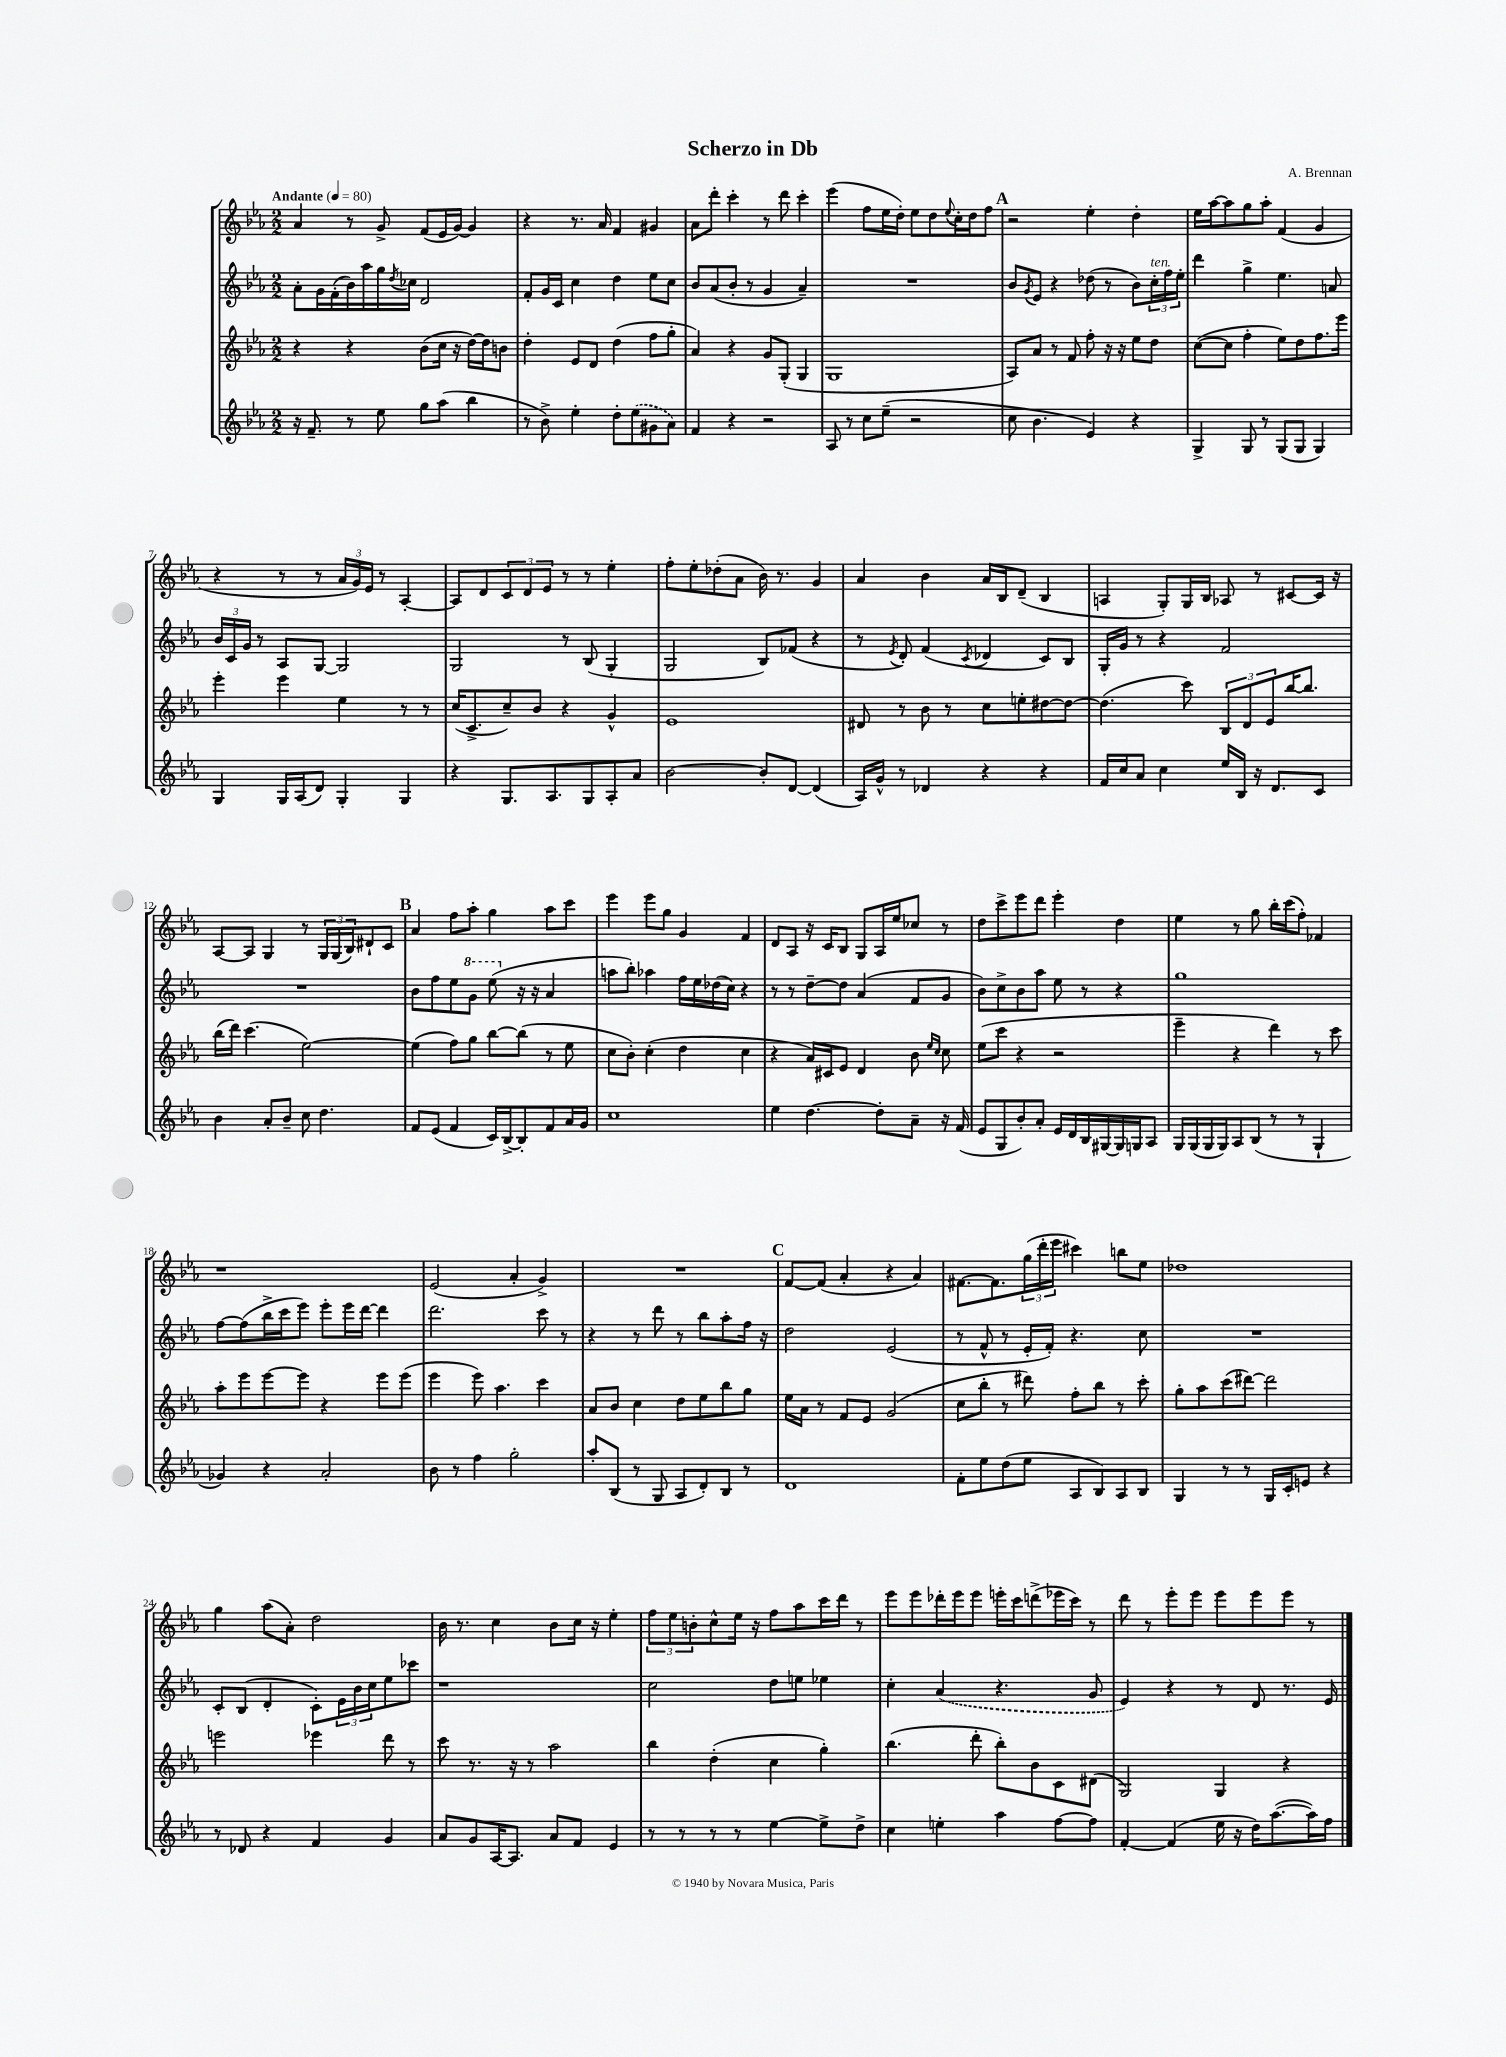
\header { title = "Scherzo in Db" composer = "A. Brennan" }
<<
\new StaffGroup <<
\new Staff = "s0" {
    \clef treble \key ees \major \numericTimeSignature \time 2/2 \tempo "Andante" 4 = 80
    aes'4 r8 g'8-> f'8( ees'16 g'16~) g'4 |
    r4 r8. aes'16 f'4 gis'4 |
    aes'8 d'''8-. c'''4-. r8 d'''8 c'''4-. |
    ees'''4( f''8 ees''16 d''16-.) ees''8 d''8 \appoggiatura { ees''8 } c''16-. d''16 f''8 |
    \mark \markup { \bold "A" } r2 ees''4-. d''4-. |
    ees''16 aes''16~ aes''8 g''8 aes''8-. f'4( g'4 |
    r4 r8 r8 \tuplet 3/2 { aes'16 g'16) ees'16 } r8 aes4~-. |
    aes8 d'8 \tuplet 3/2 { c'8 d'8 ees'8 } r8 r8 ees''4-. |
    f''8-. ees''8-. des''8-.( aes'8 bes'16) r8. g'4 |
    aes'4 bes'4 aes'16 bes16 d'8--( bes4 |
    a4 g8-.) g16 bes16 aes8 r8 cis'8~ cis'16 r16 |
    aes8~ aes8 g4 r8 \tuplet 3/2 { g16 g16( bes16) } dis'8-! c'8 |
    \mark \markup { \bold "B" } aes'4 f''8 aes''8-. g''4 aes''8 c'''8 |
    ees'''4 ees'''8 g''8 g'4 f'4 |
    d'8 aes8 r16 c'16 bes8 g8 aes16 ees''16 ces''8 r8 |
    d''8 c'''8-> ees'''8 d'''8 ees'''4-. d''4 |
    ees''4 r8 g''8 bes''16-. c'''16( f''8-.) fes'4 |
    r1 |
    ees'2( aes'4-. g'4->) |
    R1 |
    \mark \markup { \bold "C" } f'8~ f'8( aes'4-. r4 aes'4) |
    fis'8.~ fis'8. \tuplet 3/2 { g''16( d'''16-. ees'''16 } cis'''4) b''8 ees''8 |
    des''1 |
    g''4 aes''8( aes'8-.) d''2 |
    bes'16 r8. c''4 bes'8 c''16 r16 ees''4-. |
    \tuplet 3/2 { f''8 ees''8 b'8-. } c''8-^ ees''16 r16 f''8 aes''8 c'''16 d'''16 r8 |
    ees'''8 ees'''8 des'''16-. ees'''16 ees'''8 e'''16-. c'''16 d'''8->( ees'''16 c'''16) r8 |
    d'''8 r8 ees'''8-. ees'''8 ees'''8 ees'''8 ees'''8 r8 \bar "|." |
}
\new Staff = "s1" {
    \clef treble \key ees \major \numericTimeSignature \time 2/2
    aes'8-. g'16 f'16-.( bes'16) aes''16 g''16 \acciaccatura { d''8 } ces''16 d'2 |
    f'8-. g'16 c'16 c''4 d''4 ees''8 c''8 |
    bes'8 aes'8( bes'8-. r8 g'4 aes'4--) |
    R1 |
    \mark \markup { \bold "A" } bes'8 \acciaccatura { g'8 } ees'8 r4 des''8( r8 bes'8) \tuplet 3/2 { c''16-.^\markup { \italic "ten." } f''16 ees''16-. } |
    d'''4 g''4-> ees''4. a'8 |
    \tuplet 3/2 { bes'16 c'16 g'16 } r8 aes8 g8~ g2 |
    g2 r8 bes8( g4-. |
    g2 bes8) fes'8( r4 |
    r8 \acciaccatura { ees'8 } d'8-.) f'4( \acciaccatura { c'8 } des'4 c'8) bes8 |
    g16-. g'16 r8 r4 f'2 |
    R1 |
    \mark \markup { \bold "B" } bes'8 f''8 ees''8 \ottava #1 g''8 ees'''8( \ottava #0 r16 r16 aes'4 |
    a''8 bes''8-.) aes''4 f''16 ees''16 des''16( c''16) r4 |
    r8 r8 d''8~-- d''8 aes'4( f'8 g'8 |
    bes'8) c''8-> bes'8 aes''8 ees''8 r8 r4 |
    g''1 |
    f''8~ f''8( bes''16-> c'''16 ees'''8) ees'''8-. ees'''16 d'''16~ d'''4 |
    d'''2. c'''8 r8 |
    r4 r8 d'''8 r8 bes''8 aes''8-. f''16 r16 |
    \mark \markup { \bold "C" } d''2 ees'2( |
    r8 f'8-^ r8 ees'16-. f'16-.) r4. c''8 |
    R1 |
    c'8-. bes8( d'4-. c'8-.) \tuplet 3/2 { ees'16 bes'16 c''16 } ees''8 ces'''8 |
    r1 |
    c''2 d''8 e''8 ees''4 |
    c''4-. \once \slurDashed aes'4( r4. g'8 |
    ees'4) r4 r8 d'8 r8. ees'16 \bar "|." |
}
\new Staff = "s2" {
    \clef treble \key ees \major \numericTimeSignature \time 2/2
    r4 r4 bes'8( c''16 r16 d''16~) d''16 b'8 |
    d''4-. ees'8 d'8 d''4( f''8 g''8-. |
    aes'4) r4 g'8 g8-.( g4 |
    g1 |
    \mark \markup { \bold "A" } aes8) aes'8 r8 f'8 f''8-. r16 r16 ees''8 d''8 |
    c''8~( c''8 f''4-. ees''8) d''8 f''8. ees'''16 |
    ees'''4-. ees'''4 ees''4 r8 r8 |
    c''16( c'8.-> c''8--) bes'8 r4 g'4-^ |
    ees'1 |
    dis'8 r8 bes'8 r8 c''8 e''8-. dis''8~ dis''8~ |
    dis''4.( c'''8) \tuplet 3/2 { bes8 d'8 ees'8 } bes''16~ bes''8. |
    bes''16( d'''16) c'''4.( ees''2~) |
    \mark \markup { \bold "B" } ees''4( f''8) g''8 bes''8~ bes''8( r8 ees''8 |
    c''8 bes'8-.) c''4-.( d''4 c''4 |
    r4 aes'16) cis'16 ees'8 d'4 bes'8 \grace { ees''16 c''16 } c''8 |
    ees''8( c'''8 r4 r2 |
    ees'''4-- r4 d'''4) r8 c'''8 |
    aes''8-. ees'''8 ees'''8~ ees'''8 r4 ees'''8 ees'''8( |
    ees'''4 ees'''8) aes''4. c'''4 |
    aes'8 bes'8 c''4 d''8 ees''8 bes''8 g''8 |
    \mark \markup { \bold "C" } ees''16 aes'16 r8 f'8 ees'8 g'2( |
    c''8 bes''8-. r8 dis'''8) f''8-. bes''8 r8 c'''8-. |
    g''8-. aes''8 c'''8( dis'''8~) dis'''2 |
    e'''2 ees'''4 d'''8 r8 |
    c'''8 r8. r16 r8 aes''2 |
    bes''4 d''4-.( c''4 g''4-.) |
    bes''4.( d'''8-. bes''8-.) bes'8 c'8 dis'8( |
    g2) g4 r4 \bar "|." |
}
\new Staff = "s3" {
    \clef treble \key ees \major \numericTimeSignature \time 2/2
    r16 f'8.-- r8 ees''8 g''8 aes''8( bes''4 |
    r8 bes'8->) ees''4-. d''8-. \once \slurDashed ees''8( gis'8 aes'8) |
    f'4 r4 r2 |
    aes8 r8 c''8 ees''8--( r2 |
    \mark \markup { \bold "A" } c''8 bes'4. ees'4) r4 |
    g4-> g8 r8 g8( g8 g4) |
    g4 g16 aes16( d'8) g4-. g4 |
    r4 g8. aes8. g8 aes8-. aes'8 |
    bes'2~ bes'8-. d'8~ d'4( |
    aes16) g'16-^ r8 des'4 r4 r4 |
    f'16 c''16 aes'8 c''4 ees''16 bes16 r16 d'8. c'8 |
    bes'4 aes'8-. bes'8-- c''8 d''4. |
    \mark \markup { \bold "B" } f'8 ees'8( f'4 c'16) bes16~-> bes8-. f'8 aes'16 g'16 |
    c''1 |
    ees''4 d''4.~ d''8-. aes'8-- r16 f'16( |
    ees'8 g8 bes'8-.) aes'8-. ees'16 d'16 bes16 gis16~ gis16 g16 aes8 |
    g16 g16( g16 g16) aes8 bes8( r8 r8 g4-! |
    ges'4) r4 aes'2-. |
    bes'8 r8 f''4 g''2-. |
    aes''8-. bes8( r8 g8 aes8 d'8-.) bes8 r8 |
    \mark \markup { \bold "C" } d'1 |
    f'8-. ees''8 d''8( ees''8 aes8 bes8) aes8 bes8 |
    g4 r8 r8 g16 c'16-. e'8 r4 |
    r8 des'8 r4 f'4 g'4 |
    aes'8 g'8 aes16~ aes8. aes'8 f'8 ees'4 |
    r8 r8 r8 r8 ees''4~ ees''8-> d''8-> |
    c''4 e''4-. aes''4 f''8~ f''8 |
    f'4~-. f'4( ees''16 r16 d''16) aes''8.~( aes''16) f''16 \bar "|." |
}
>>
>>
